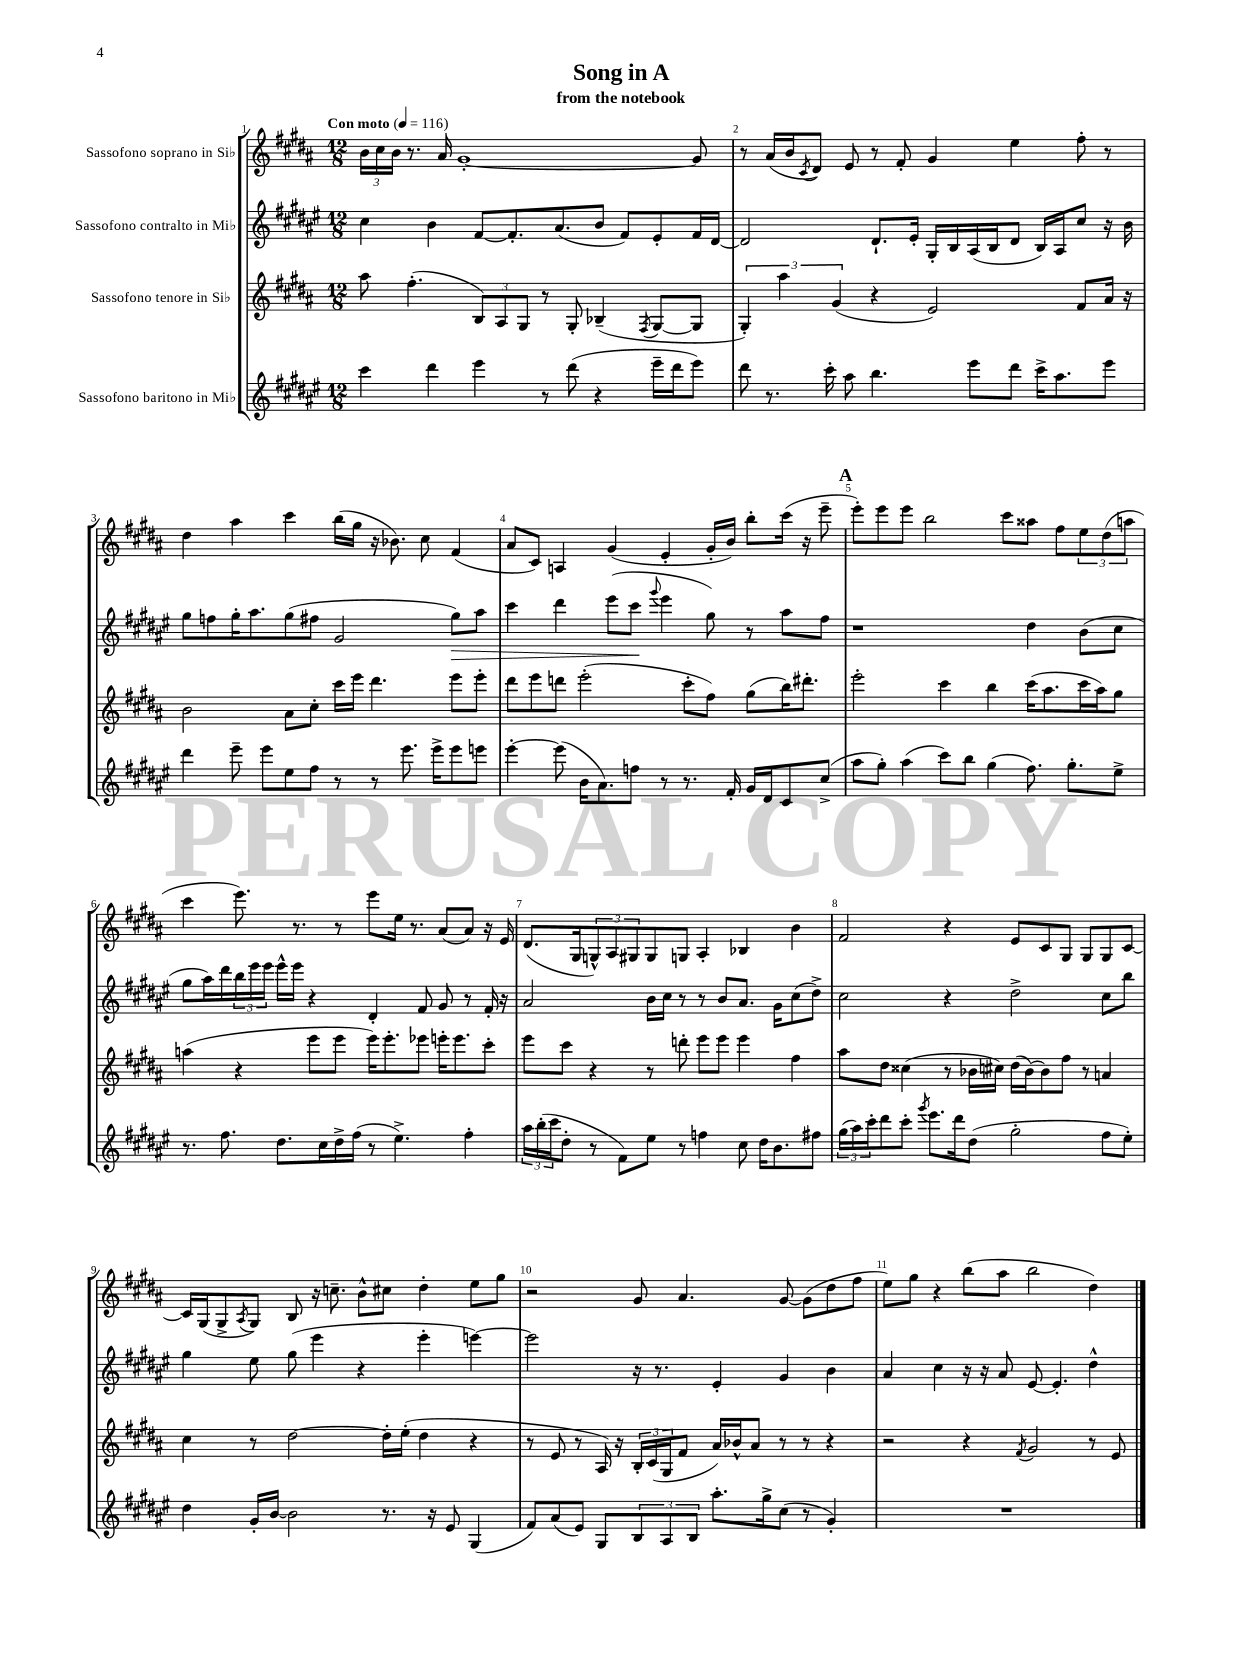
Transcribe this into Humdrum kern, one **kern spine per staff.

**kern	**kern	**kern	**dynam	**kern
*part4	*part3	*part2	*part2	*part1
*staff4	*staff3	*staff2	*staff2	*staff1
*I"Sassofono baritono in Mi♭	*I"Sassofono tenore in Si♭	*I"Sassofono contralto in Mi♭	*	*I"Sassofono soprano in Si♭
*clefG2	*clefG2	*clefG2	*	*clefG2
*k[f#c#g#d#a#e#]	*k[f#c#g#d#a#]	*k[f#c#g#d#a#e#]	*	*k[f#c#g#d#a#]
*M12/8	*M12/8	*M12/8	*	*M12/8
*MM116	*MM116	*MM116	*	*MM116
=1	=1	=1	=1	=1
!	!	!	!	!LO:TX:a:B:t=Con moto
4ccc#\	8aa#\	4cc#\	.	24b\LL
.	.	.	.	24cc#\
.	.	.	.	24b\JJ
.	(4.ff#'\	.	.	8.r
4ddd#\	.	4b\	.	.
.	.	.	.	16a#/
.	.	.	.	[1g#'
4eee#\	12B/L)	[8f#/L	.	.
.	12A#/	.	.	.
.	.	8.f#'/]	.	.
.	12G#/J	.	.	.
8r	8r	.	.	.
.	.	(8.a#/	.	.
(8ddd#\	8G#'/	.	.	.
4r	(4B-X~/	8b/J	.	.
.	.	8f#/L)	.	.
.	8qF#/	.	.	.
16eee#~\LL	[8G#/L	8e#'/	.	.
16ddd#\J	.	.	.	.
8eee#\J)	8G#/J]	16f#/L	.	8g#/]
.	.	[16d#/JJ	.	.
=2	=2	=2	=2	=2
8ddd#\	6G#'/)	2d#/]	.	8r
8.r	.	.	.	(16a#/LL
.	6aa#\	.	.	.
.	.	.	.	16b/J
.	.	.	.	8qc#/
.	.	.	.	8d#/J)
16ccc#'\	.	.	.	.
.	(6g#/	.	.	.
8aa#\	.	.	.	8e/
4.bb\	4r	8.d#`/L	.	8r
.	.	.	.	8f#'/
.	.	16e#'/Jk	.	.
.	2e/)	16G#'/LL	.	4g#/
.	.	16B/	.	.
8eee#\L	.	(16A#/	.	.
.	.	16B/J	.	.
8ddd#\J	.	8d#/J	.	4ee\
16ccc#^\KL	.	16B/LL)	.	.
8.aa#\	.	16A#/J	.	.
.	8f#/L	8cc#/J	.	8ff#'\
8eee#\J	16a#/Jk	16r	.	8r
.	16r	16b\	.	.
!!LO:LB:g=z
=3	=3	=3	=3	=3
4ddd#\	2b\	8gg#\L	.	4dd#\
.	.	8ffn\	.	.
8eee#~\	.	16gg#'\K	.	4aa#\
.	.	8.aa#\	.	.
8eee#\L	.	.	.	.
8ee#\	8a#\L	(8gg#\	.	4ccc#\
8ff#\J	8cc#'\J	8ff#X\J	.	.
8r	16ccc#\LL	2g#/	.	(16bb\LL
.	16eee\JJ	.	.	16gg#\JJ
8r	4.ddd#\	.	.	16r
.	.	.	.	8.b-X\)
8.eee#\	.	.	.	.
.	.	.	.	8cc#\
16eee#^\KL	.	.	.	.
!	!	!	!LO:HP:b	!
8eee#\	8eee\L	8gg#\L)	>	(4f#/
8eeen\J	8eee'\J	8aa#\J	.	.
=4	=4	=4	=4	=4
[4eee#'\	8ddd#\L	4ccc#\	.	8a#/L
.	8eee\	.	.	8c#/J)
(8eee#\]	8dddn\J	4ddd#\	.	4An/
16b\KL	(2eee'\	.	.	.
8.a#\)	.	.	.	.
.	.	(8eee#\L	.	(4g#/
8ffn\J	.	8ccc#\J	.	.
.	.	8qqggg#/	.	.
8r	.	4eee#\	]	4e'/
8.r	8ccc#'\L	.	.	.
.	8ff#\J)	8gg#\)	.	16g#'/LL
16f#'/	.	.	.	16b/JJ)
16g#/LL	(8gg#\L	8r	.	8bb'\L
16d#/J	.	.	.	.
8c#/	16bb\K)	8aa#\L	.	(16ccc#\Jk
.	8.ddd#X'\J	.	.	16r
(8cc#^/J	.	8ff#\J	.	8eee~\
!!LO:REH:place=s1:t=A
=5	=5	=5	=5	=5
8aa#\L	2eee'\	1r	.	8eee'\L)
8gg#'\J)	.	.	.	8eee\
(4aa#\	.	.	.	8eee\J
.	.	.	.	2bb\
8ccc#\L)	4ccc#\	.	.	.
8bb\J	.	.	.	.
(4gg#\	4bb\	.	.	.
.	.	.	.	8ccc#\L
8.ff#\)	(16ccc#\KL	4dd#\	.	8aa##X\J
.	8.aa#\	.	.	.
.	.	.	.	8ff#\L
8.gg#'\L	.	.	.	.
.	16ccc#\L	(8b\L	.	12ee\
.	16aa#\J)	.	.	.
.	.	.	.	(12dd#\
8ee#^\J	8gg#\J	8cc#\J	.	.
.	.	.	.	12aan\J
!!LO:LB:g=z
=6	=6	=6	=6	=6
8.r	(4aan\	8gg#\L	.	4ccc#\
.	.	16aa#\L)	.	.
8.ff#\	.	16ddd#\	.	.
.	4r	24bb\	.	8.eee\)
.	.	24eee#\	.	.
.	.	24eee#\JJ	.	.
8.dd#\L	.	16eee#^^\LL	.	.
.	.	16eee#\JJ	.	8.r
.	8eee\L	4r	.	.
16cc#\L	.	.	.	.
16dd#^\	8eee\J	.	.	8r
(16ff#\JJ	.	.	.	.
8r	16eee\KL)	4d#'/	.	8eee\L
.	8.eee'\	.	.	.
4.ee#^\)	.	.	.	16ee\Jk
.	.	.	.	8.r
.	8eee-X\J	8f#/	.	.
.	16eeen'\KL	8g#/	.	(8a#/L
.	8.eee\	.	.	.
4ff#'\	.	8r	.	8a#/J)
.	8ccc#'\J	16f#'/	.	16r
.	.	16r	.	16e/
=7	=7	=7	=7	=7
24aa#\LL	8eee\L	2a#/	.	(8.d#/L
(24bb'\	.	.	.	.
24ccc#\J	.	.	.	.
8dd#'\J	8ccc#\J	.	.	.
.	.	.	.	16G#/k
8r	4r	.	.	12Gn^^/)
.	.	.	.	12A#/
8f#\L)	.	.	.	.
.	.	.	.	12G#X/
8ee#\J	8r	16b\LL	.	8G#/
.	.	16cc#\JJ	.	.
8r	8dddn'\	8r	.	8Gn/J
4ffn\	8eee\L	8r	.	4A#'/
.	8eee\J	8b/L	.	.
8cc#\	4eee\	8.a#/J	.	4B-X/
16dd#\KL	.	.	.	.
8.b\	.	16g#\KL	.	.
.	4ff#\	(8cc#\	.	4b\
8ff#X\J	.	8dd#^\J)	.	.
=8	=8	=8	=8	=8
(24gg#\LL	8aa#\L	2cc#\	.	2f#/
24aa#\)	.	.	.	.
24ccc#'\J	.	.	.	.
8ddd#\	8dd#\J	.	.	.
8ccc#'\J	(4cc##X\	.	.	.
8qggg#/	.	.	.	.
8.eee#\L	.	.	.	.
.	8r	4r	.	4r
16ddd#\k	.	.	.	.
(8dd#\J	16b-X\LL	.	.	.
.	16cc#X\JJ)	.	.	.
2gg#'\	(16dd#\LL	2dd#^\	.	8e/L
.	[16b-\J)	.	.	.
.	8b-\]	.	.	8c#/
.	8ff#\J	.	.	8G#/J
.	8r	.	.	8G#/L
8ff#\L	4an/	8cc#\L	.	8G#/
8ee#'\J)	.	8bb\J	.	[8c#/J
!!LO:LB:g=z
=9	=9	=9	=9	=9
4dd#\	4cc#\	4gg#\	.	16c#/LL]
.	.	.	.	(16G#/J
.	.	.	.	8G#^/
.	.	.	.	8qA#/
16g#'/LL	8r	8ee#\	.	8G#/J)
[16b/JJ	.	.	.	.
2b\]	[2dd#\	(8gg#\	.	8B/
.	.	4eee#\	.	16r
.	.	.	.	8.ccn~\
.	.	4r	.	8b^^\L
8.r	16dd#'\LL]	.	.	8cc#X\J
.	(16ee'\JJ	.	.	.
.	4dd#\	4eee#'\	.	4dd#'\
16r	.	.	.	.
8e#/	.	.	.	.
(4G#/	4r	[4eeen\)	.	8ee\L
.	.	.	.	8gg#\J
=10	=10	=10	=10	=10
8f#/L)	8r	2eee\]	.	2r
(8a#/	8e/	.	.	.
8e#/J)	8r	.	.	.
8G#/L	16A#/)	.	.	.
.	16r	.	.	.
12B/	24B'/LL	16r	.	8g#/
.	(24c#/	.	.	.
.	.	8.r	.	.
12A#/	24G#/J	.	.	.
.	8f#/J	.	.	4.a#/
12B/J	.	.	.	.
8.aa#'\L	16a#/LL)	4e#'/	.	.
.	16b-X^^/J	.	.	.
.	8a#/J	.	.	.
16gg#^\k	.	.	.	.
(8cc#\J	8r	4g#/	.	[8g#/
8r	8r	.	.	(8g#\L]
4g#'/)	4r	4b\	.	8dd#\
.	.	.	.	8ff#\J
=11	=11	=11	=11	=11
1.r	2r	4a#/	.	8ee\L)
.	.	.	.	8gg#\J
.	.	4cc#\	.	4r
.	4r	16r	.	(8bb\L
.	.	16r	.	.
.	.	8a#/	.	8aa#\J
.	8qf#/	.	.	.
.	2g#/	[8e#/	.	2bb\
.	.	4.e#'/]	.	.
.	8r	4dd#^^\	.	4dd#\)
.	8e/	.	.	.
==	==	==	==	==
*-	*-	*-	*-	*-
